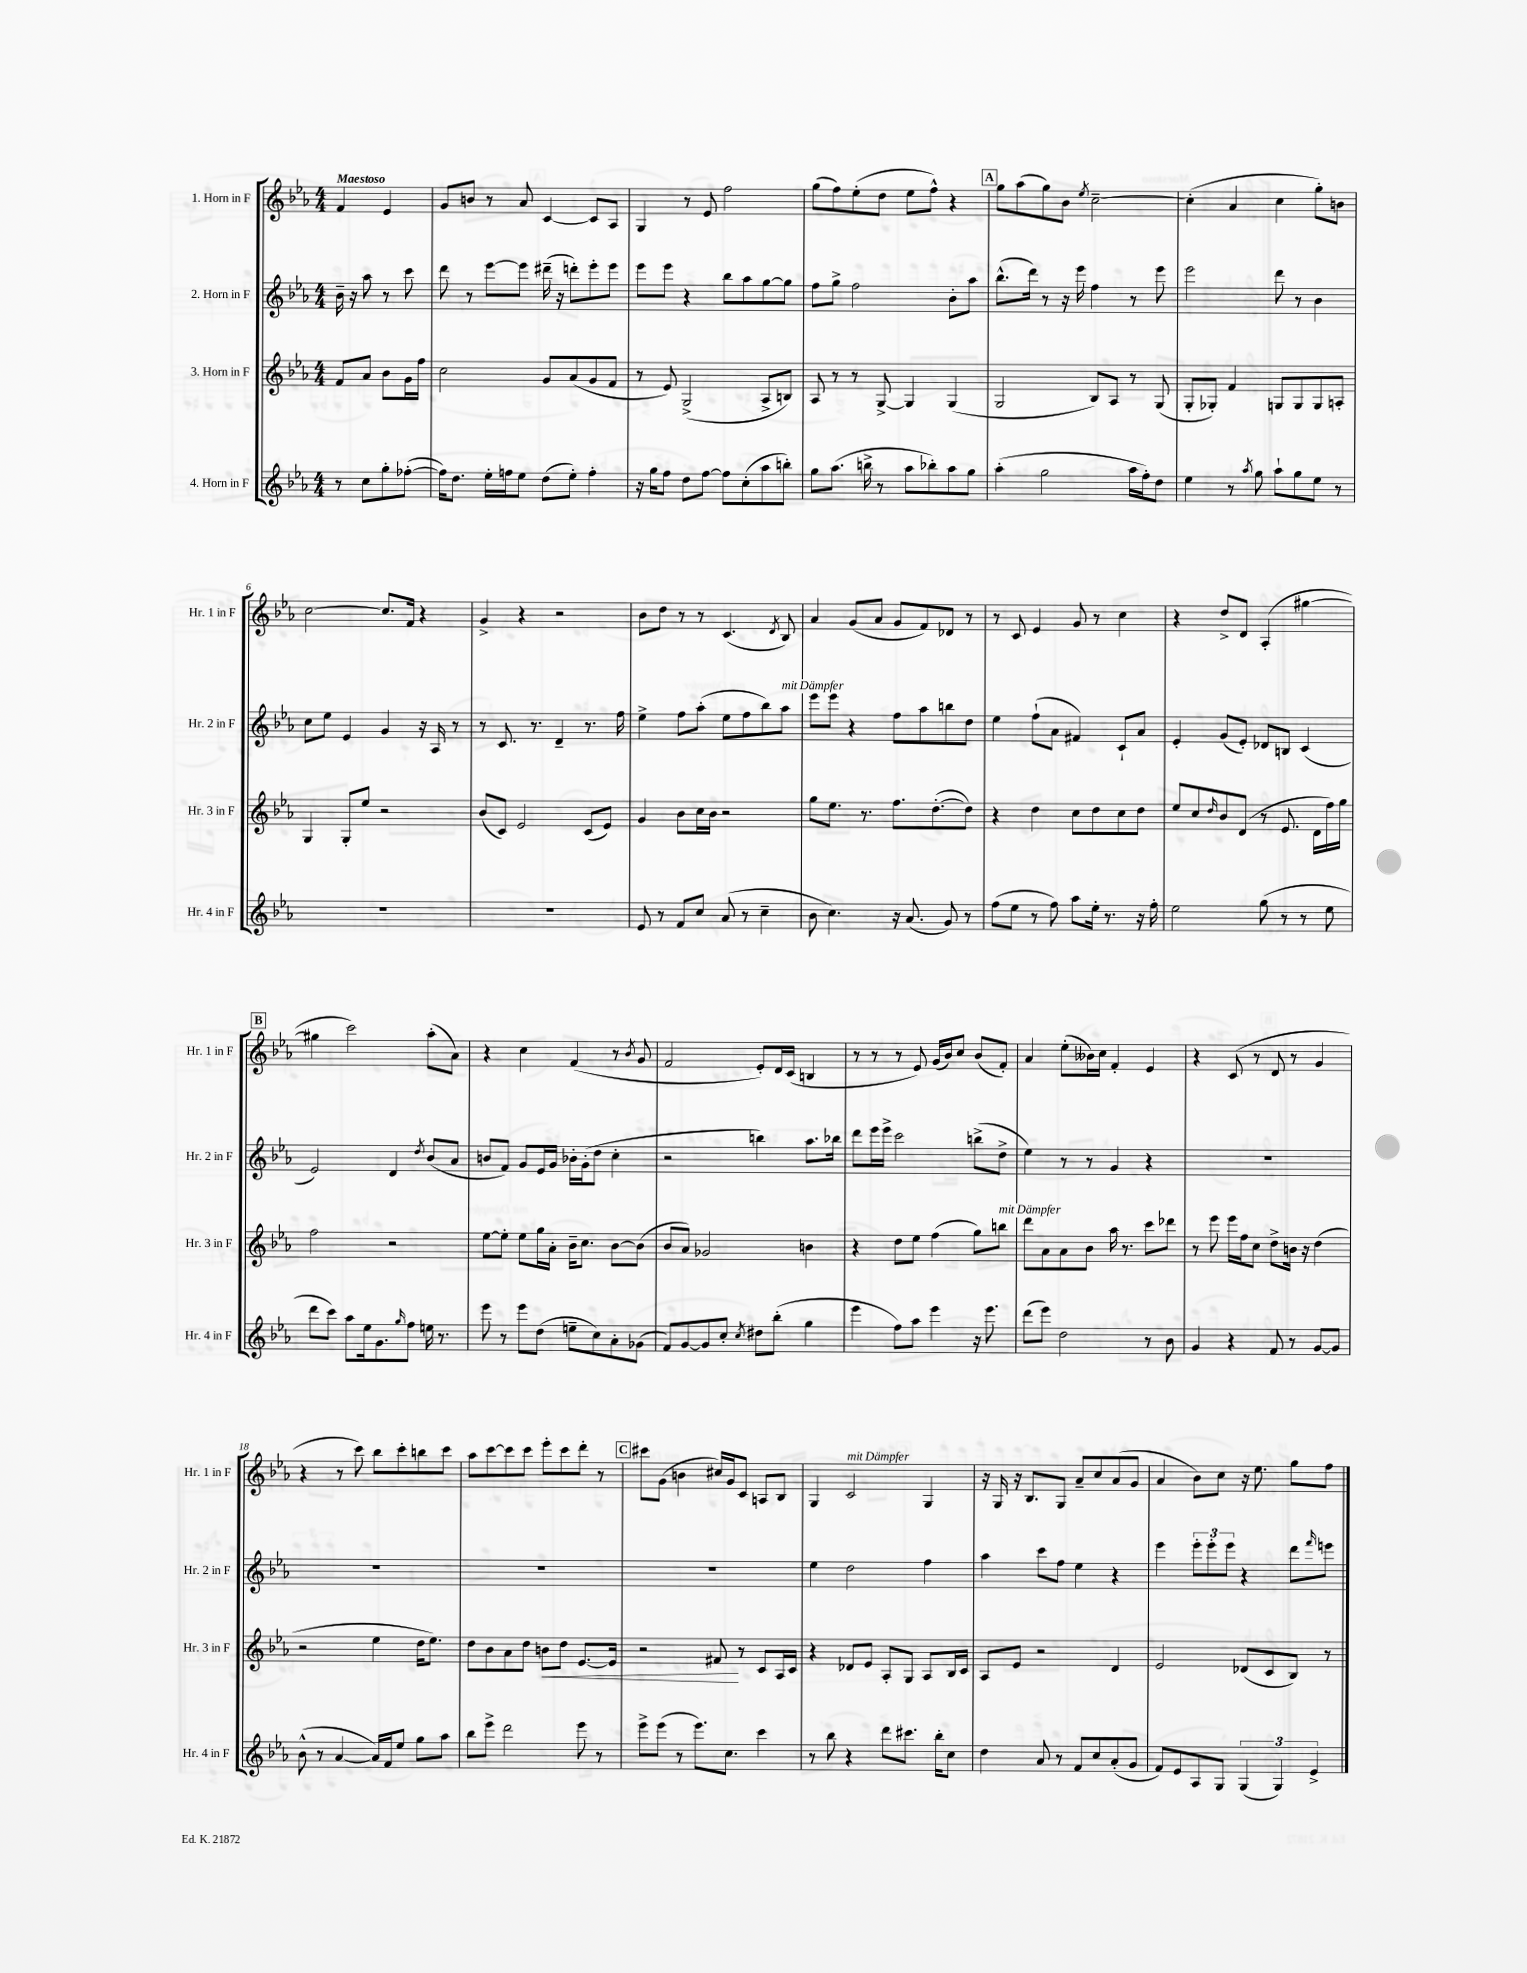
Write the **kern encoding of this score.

**kern	**kern	**kern	**kern
*staff4	*staff3	*staff2	*staff1
*clefG2	*clefG2	*clefG2	*clefG2
*k[b-e-a-]	*k[b-e-a-]	*k[b-e-a-]	*k[b-e-a-]
*M4/4	*M4/4	*M4/4	*M4/4
8r	8f	16b-~	4f
.	.	16r	.
8cc	8a-	8aa-	.
8gg'	8b-	8r	4e-
([8ff-'	16g	8ccc	.
.	16ff	.	.
=	=	=	=
16ff-])	2cc	8ddd	8g
8.dd	.	.	.
.	.	8r	8b
16ee-'	.	[8eee-	8r
16ff	.	.	.
8ee-	.	8eee-]	8a-
(8dd	8g	(16ddd#~	[4c
.	.	16r	.
8ee-')	(8a-	8ddd')	.
4ff'	8g	8eee-'	8c]
.	8f	8eee-	8A-
=	=	=	=
16r	8r	8eee-	4G
16gg	.	.	.
8ff	8e-)	8eee-	.
8dd	(2G^	4r	8r
[8ff	.	.	8e-
8ff]	.	8bb-	2ff
(8cc'	.	8aa-	.
8aa-	8A-^	[8gg	.
8bb')	8B)	8gg]	.
=	=	=	=
8gg	8A-	8ff	(8gg
(8.aa-	8r	8gg^	8ff)
.	8r	2ff	(8ee-'
16bb^	.	.	.
8r	[8G^	.	8dd
8aa-	4G]	.	8ee-
8bb-')	.	.	8ff^^)
8aa-	(4G	8b-'	4r
8gg	.	8aa-	.
=	=	=	=
(4aa-'	2G	(8.bb-^^	8gg
.	.	.	(8aa-
.	.	16ddd)	.
2gg	.	8r	8gg)
.	.	16r	8b-
.	.	16eee-	.
.	.	.	8qee-
.	8B-)	4ff	[2cc~
.	8A-	.	.
16aa-	8r	8r	.
16ff')	.	.	.
8dd	(8G	8eee-	.
=	=	=	=
4ee-	8G'	2eee-	(4cc']
.	8G-')	.	.
8r	4f	.	4a-
8qaa-	.	.	.
8gg	.	.	.
8aa-`	8G	8ddd	4cc
8gg	8G	8r	.
8ee-	8G	4b-	8gg')
8r	8A'	.	8b
=	=	=	=
1r	4G	8cc	[2cc
.	.	8ee-	.
.	8G'	4e-	.
.	8ee-	.	.
.	2r	4g	8.cc]
.	.	.	16f
.	.	16r	4r
.	.	16A-	.
.	.	8r	.
=	=	=	=
1r	(8b-	8r	4g^
.	8c)	8.c	.
.	2e-	.	4r
.	.	8.r	.
.	.	4d~	2r
.	(8c	8.r	.
.	8e-)	.	.
.	.	16ff	.
=	=	=	=
8e-	4g	4ee-^	8b-
8r	.	.	8dd
8f	8b-	8ff	8r
8cc	16cc	(8aa-'	8r
.	16b-	.	.
(8a-	2r	8ee-	(4.c
8r	.	8ff	.
4cc~	.	8bb-)	.
.	.	.	8qd
.	.	8aa-	8B-)
=	=	=	=
8b-	8gg	8eee-	4a-
4.cc)	8.ee-	8eee-	.
.	.	4r	(8g
.	8.r	.	.
.	.	.	8a-
16r	8.ff	8ff	8g
(8.a-	.	.	.
.	.	8aa-	8f)
.	([8.dd'	.	.
8g)	.	8bb	8d-
8r	8dd])	8dd	8r
=	=	=	=
(8ff	4r	4ee-	8r
8ee-	.	.	8c
8r	4dd	(8ff`	4e-
8ff)	.	8a-	.
8aa-	8cc	4f#)	8g
16ee-'	8dd	.	8r
8.r	.	.	.
.	8cc	8c`	4cc
16r	8dd	8a-	.
16ff'	.	.	.
=	=	=	=
2ee-	8ee-	4e-'	4r
.	8cc	.	.
.	16qqdd	.	.
.	8b-	(8g	8dd^
.	(8d	8e-')	8d
(8gg	8r	8d-	(4A-'
8r	8.e-	8B	.
8r	.	(4c	[4gg#
.	16d	.	.
8ee-	16ff)	.	.
.	16gg	.	.
=	=	=	=
8ddd	2ff	2e-)	4gg#]
8ccc)	.	.	.
8aa-	.	.	2ccc)
16ee-	.	.	.
8.g	.	.	.
.	2r	4d	.
16qqgg	.	.	.
8ff	.	.	.
.	.	8qdd	.
16ee	.	(8b-	(8aa-'
8.r	.	.	.
.	.	8a-	8a-)
=	=	=	=
8eee-	[8ee-	8b	4r
8r	8ee-']	8f)	.
8eee-	8ee-	8g	4cc
(8dd	16gg	16e-	.
.	16a-'	16g	.
8ee~	16b-~	16b-'	(4f
.	8.cc	(16g'	.
8cc)	.	8dd	.
8a-'	[8b-	4cc'	8r
.	.	.	8qb-
(8g-	(8b-]	.	8g
=	=	=	=
8f)	8b-	2r	2f
[8g	8a-)	.	.
8g]	2g-	.	.
8cc'	.	.	.
8qcc	.	.	.
8dd#	.	4bb)	8e-')
(8bb-'	.	.	16d
.	.	.	(16c
4gg	4b	8.aa-	4B
.	.	16bb-	.
=	=	=	=
4eee-	4r	8ddd	8r
.	.	16eee-	8r
.	.	16eee-^	.
8ff)	8dd	2ccc	8r
8aa-	8ee-	.	8e-)
4eee-	(4ff	.	(16g
.	.	.	16b-)
.	.	.	8cc
16r	8gg)	(8bb^	(8b-
8.eee-	.	.	.
.	8bb	8dd^	8f')
=	=	=	=
(8ddd	8ddd	4ee-)	4a-
8eee-)	8a-	.	.
2dd	8a-	8r	(8ee-'
.	8b-	8r	16b--)
.	.	.	16cc
.	16aa-	4g	4f'
.	8.r	.	.
8r	8ccc	4r	4e-
8b-	8ddd-	.	.
=	=	=	=
4g	8r	1r	4r
.	8eee-	.	.
4r	16eee-	.	(8c
.	16ff	.	.
.	8cc	.	8r
8f	8dd^	.	8d
8r	16b	.	8r
.	16r	.	.
[8g	(4dd	.	4g
8g]	.	.	.
=	=	=	=
(8b-^^	2r	1r	4r
8r	.	.	.
[4a-	.	.	8r
.	.	.	8ccc)
16a-])	4ee-	.	8bb-
16f	.	.	.
8ee-	.	.	8ccc'
8gg	16dd	.	8bb
.	8.ee-)	.	.
8aa-	.	.	8ccc
=	=	=	=
8bb-	8dd	1r	8aa-
8eee-^	8b-	.	[8ccc
2ddd	8a-	.	8ccc]
.	8dd	.	8ccc
.	8b	.	8eee-'
.	8dd	.	8ccc
8eee-	[8.e-	.	8ddd'
8r	.	.	8r
.	16e-]	.	.
=	=	=	=
8eee-^	2r	1r	8ccc#
(8eee-	.	.	(8g
8r	.	.	4b
8.eee-)	.	.	.
.	8f#	.	16cc#)
8.cc	.	.	16g
.	8r	.	8c
4ccc	8c	.	8A
.	16A-	.	8B-
.	16c	.	.
=	=	=	=
8r	4r	4ee-	4G
8bb-	.	.	.
4r	8d-	2dd	2c
.	8e-	.	.
8ddd	8A-'	.	.
8.ccc#	8G	.	.
.	8A-	4ff	4G
16bb-'	.	.	.
8cc	16B-	.	.
.	16c	.	.
=	=	=	=
4dd	8A-	4aa-	16r
.	.	.	16G
.	8e-	.	16r
.	.	.	8.B-
8a-	2r	8ccc	.
8r	.	8ff	8G
8f	.	4ee-	8a-~
8cc	.	.	8cc
(8a-'	4d	4r	(8a-
8g	.	.	8g
=	=	=	=
8f)	2e-	4eee-	4a-
8e-	.	.	.
8A-	.	12eee-'	8b-)
.	.	12eee-'	.
8G	.	.	8cc
.	.	12eee-	.
(6G	(8d-	4r	16r
.	.	.	8.ee-
.	8c	.	.
6G)	.	.	.
.	8B-)	8ddd	8gg
6e-^	.	.	.
.	.	16qqfff	.
.	8r	8eee	8ff
==	==	==	==
*-	*-	*-	*-
